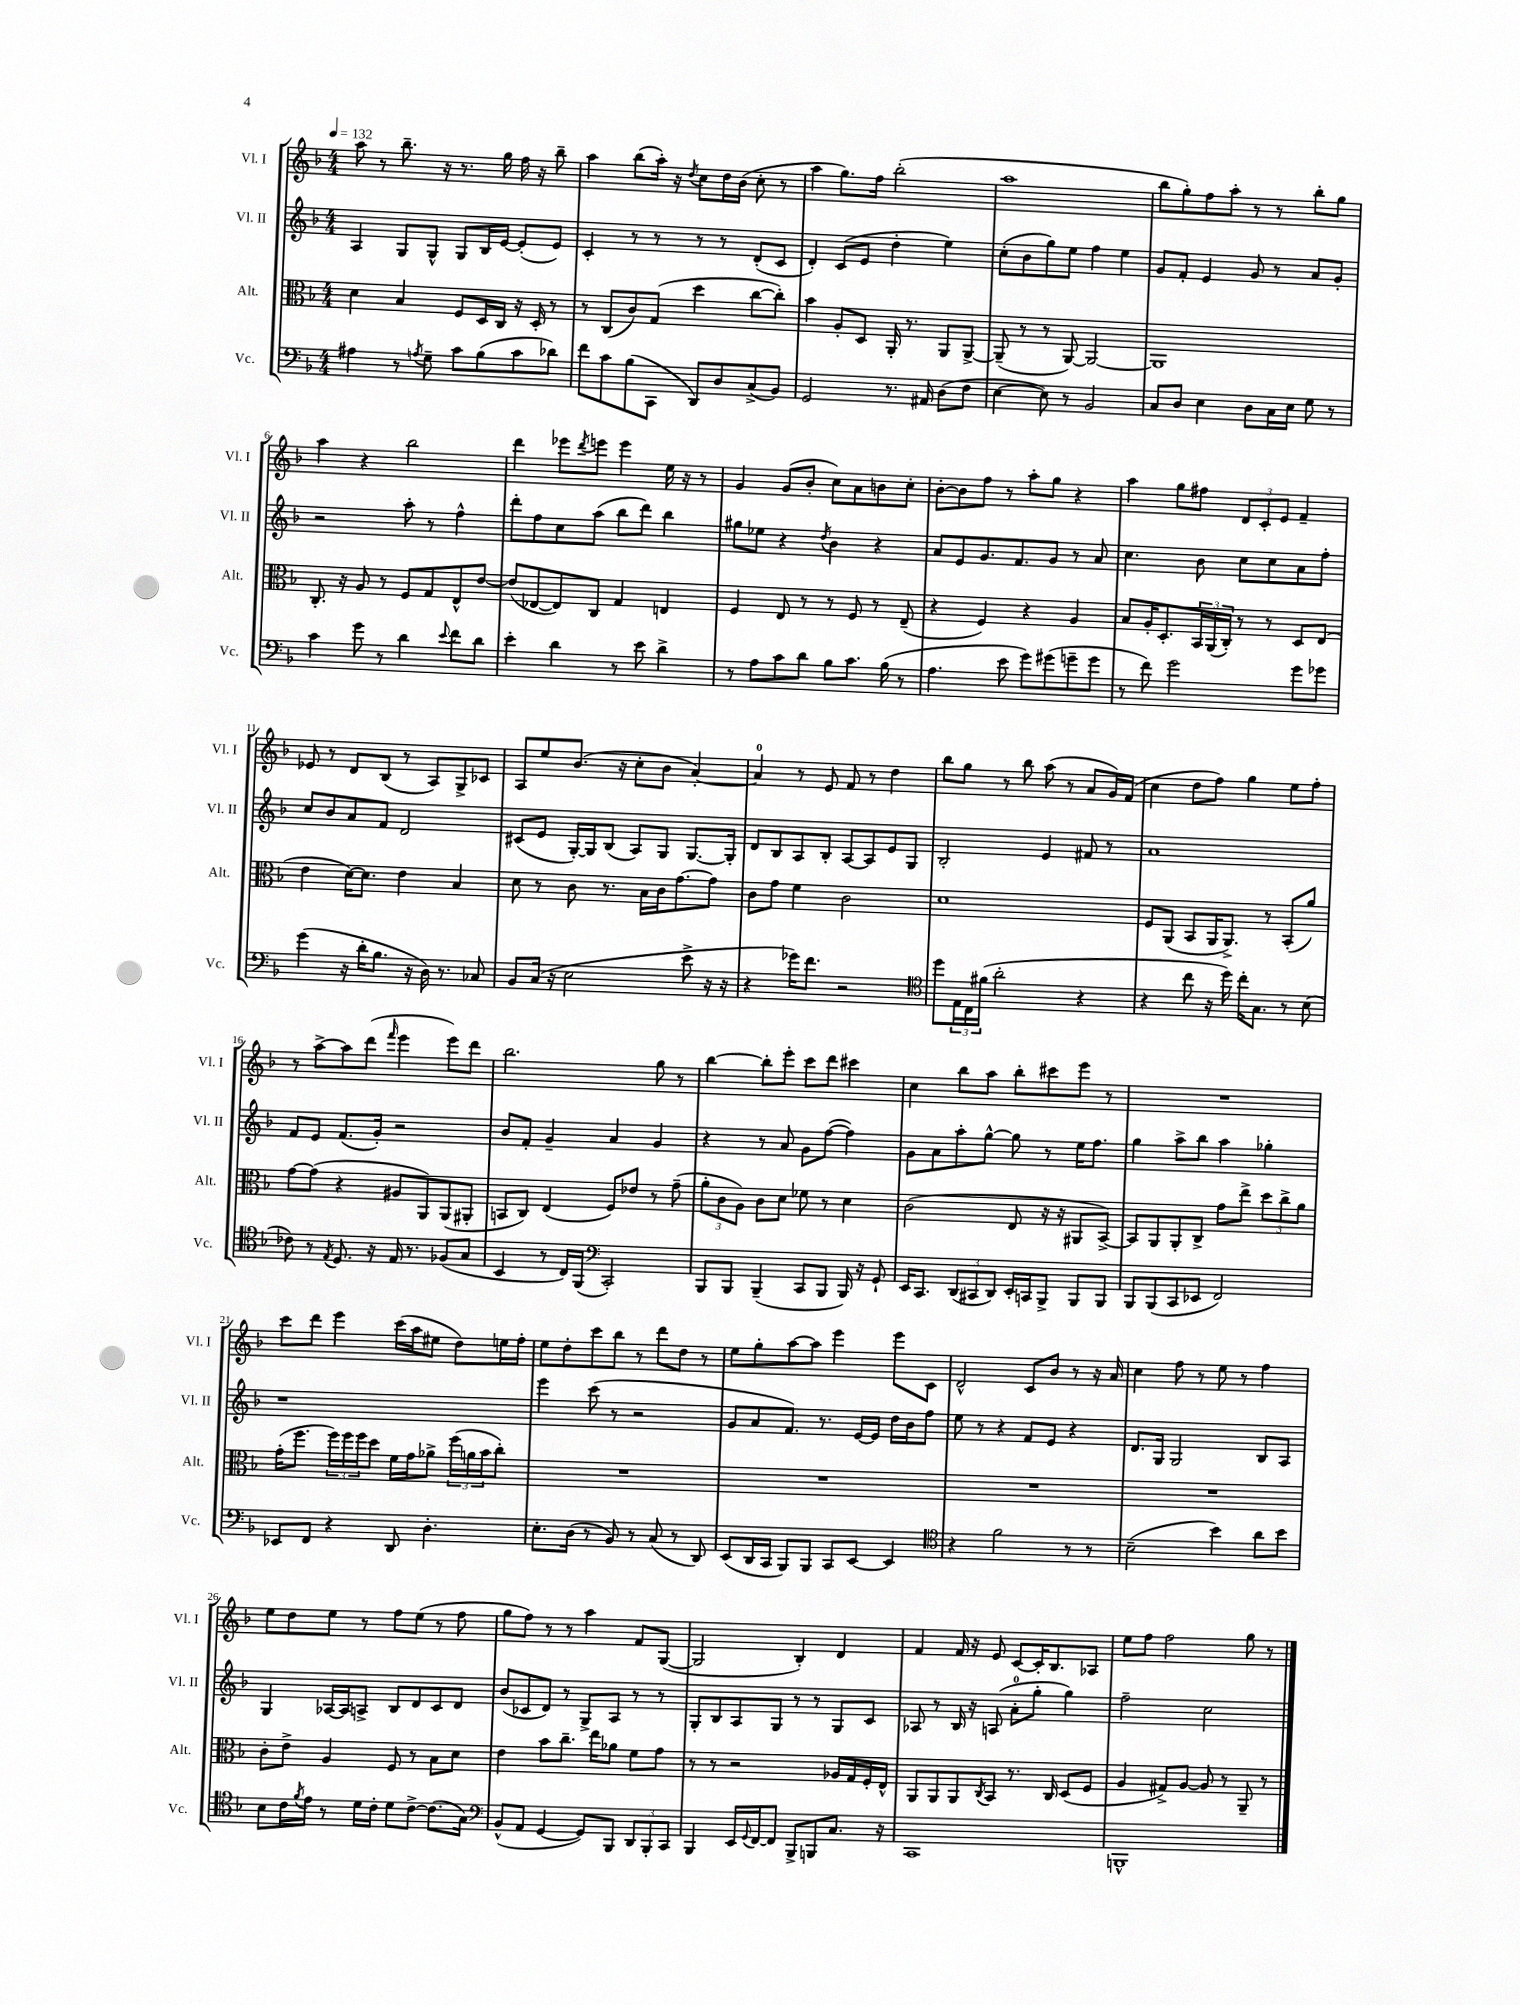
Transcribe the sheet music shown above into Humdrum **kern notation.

**kern	**kern	**kern	**kern
*part4	*part3	*part2	*part1
*staff4	*staff3	*staff2	*staff1
*I"Vc.	*I"Alt.	*I"Vl. II	*I"Vl. I
*I'Vc.	*I'Alt.	*I'Vl. II	*I'Vl. I
*clefF4	*clefC3	*clefG2	*clefG2
*k[b-]	*k[b-]	*k[b-]	*k[b-]
*M4/4	*M4/4	*M4/4	*M4/4
*MM132	*MM132	*MM132	*MM132
=1	=1	=1	=1
4A#X\	4d\	4A/	8aa\
.	.	.	8r
8r	4B-/	8G/L	8.bb-~\
8qAn/	.	.	.
8G~\	.	8G^^/J	.
.	.	.	16r
8c\L	8F/L	8G/L	8.r
(8B-\	16D/L	16B-/L	.
.	16C/JJ	[16e/JJ	16gg\
8c\	16r	(8e'/L]	16ff\
.	16D'/	.	16r
8d-X\J)	8r	8e/J)	8bb-~\
=2	=2	=2	=2
8f\L	8r	4c'/	4aa\
8c\	(8C/L	.	.
(8B-\	8c/)	8r	(8bb-\L
8CC\J	(8G/J	8r	16aa'\Jk)
.	.	.	16r
.	.	.	8qdd/
8DD/L)	4dd\	8r	8cc\L
8D/	.	8r	16dd\L
.	.	.	(16b-\JJ
(8C^/	[8cc\L	(8d'/L	8cc'\
8BB-/J)	8cc'\J])	8c/J	8r
=3	=3	=3	=3
2GG/	4b-\	4d'/)	4aa\
.	8A'/L	(8c/L	8.gg\L)
.	8D/J	8e/J	.
.	.	.	16ff\Jk
8.r	16AA'/	4dd'\	(2bb-'\
.	8.r	.	.
16AA#X/	.	.	.
(8D\L	8AA/L	4ee\)	.
8F\J	[8AA^/J	.	.
=4	=4	=4	=4
[4E\	(8AA~/]	(8cc'\L	1aa
.	8r	8b-\	.
8E\])	8r	8gg\)	.
8r	[8AA/)	8ee\J	.
2BB-/	2AA/_	4ff\	.
.	.	4ee\	.
=5	=5	=5	=5
8C/L	1AA]	8g/L	8bb-\L
8D/J	.	8f'/J	8gg'\)
4E\	.	4e/	8ff\
.	.	.	8aa'\J
8D\L	.	8g/	8r
16C\L	.	8r	8r
16E\JJ	.	.	.
8G\	.	8a/L	8bb-'\L
8r	.	8g'/J	8gg\J
!!LO:LB:g=z
=6	=6	=6	=6
4c\	8.C'/	2r	4aa\
.	16r	.	.
8g\	8A/	.	4r
8r	8r	.	.
4d\	8F/L	8aa'\	2bb-\
.	8G/	8r	.
8qqe/	.	.	.
8f\L	8E^^/	4ff^^\	.
8d\J	[8e/J	.	.
=7	=7	=7	=7
4e'\	(8e/L]	8ddd'\L	4ddd\
.	[8E-X/	8ff\	.
4d\	8E-/])	8cc\	8eee-X\L
.	.	.	8qddd/
.	8C/J	(8aa\J	8eeen\J
8r	4G/	8bb-\L	4eee\
8e\	.	8ddd\J)	.
4d^\	4En/	4bb-\	16ee\
.	.	.	16r
.	.	.	8r
=8	=8	=8	=8
8r	4F/	8gg#X\L	4g/
8A\L	.	8ee-X\J	.
8c\	8E/	4r	(8g/L
8d\J	8r	.	8b-'/J
.	.	8qdd/	.
8B-\L	8r	4b-\	8cc\L)
8.c\J	8F/	.	8a\
.	8r	4r	8bn\
(16B-\	.	.	.
8r	(8E~/	.	8cc'\J
=9	=9	=9	=9
4.A\	4r	8a/L	[8b-'\L
.	.	8e/	8b-\]
.	4F/)	8.g/	8ff\J
8e\	.	.	8r
.	.	8.f/	.
8g\L)	4r	.	8aa'\L
(8g#X\	.	8g/J	8gg\J
8gn~\	4A/	8r	4r
8g\J	.	8a/	.
=10	=10	=10	=10
8r	8B-/L	4.cc\	4aa\
8f\)	16A'/K	.	.
.	8.D'/	.	.
2g\	.	.	8gg\L
.	24BB-/L	8b-\	8ff#X\J
.	(24AA/	.	.
.	24C'/JJ)	.	.
.	8r	8cc\L	12d/L
.	.	.	12c'/
.	8r	8cc\	.
.	.	.	12e/J
8g\L	8D/L	8a\	4f~/
8g-X\J	(8E/J	8ff'\J	.
!!LO:LB:g=z
=11	=11	=11	=11
(4g\	4e\	8cc/L	8e-X/
.	.	8b-/	8r
16r	[16d\KL)	8a/	8d/L
16d'\KL	8.d\J]	.	.
8.B-\J	.	8f/J	(8B-/J
.	4e\	2d/	8r
16r	.	.	.
16D\)	.	.	8A/L)
8.r	.	.	.
.	4B-/	.	8G^/
8C-X/	.	.	8c-X/J
=12	=12	=12	=12
8BB-/L	8d\	(8c#X/L	8A/L
(16C/Jk	8r	8e/J	8ee/
16r	.	.	.
2E\	8c\	[16G'/LL)	(8.b-/J
.	.	16G/J]	.
.	8.r	(8B-/J	.
.	.	.	16r
.	.	8A/L)	8cc'\L
.	16B-\LL	.	.
.	16c\J	8G/J	8b-\J
.	[8.g\	.	.
8e^\	.	[8.G/L	[4a'/)
16r	8g\J]	.	.
16r	.	16G'/Jk]	.
=13	=13	=13	=13
4r	8c\L	8d/L	4a/]
.	8g\J	8B-/	.
16g-X\KL)	4f\	8A/	8r
8.f\J	.	.	.
.	.	8B-'/J	8e/
2r	2c\	[8A/L	8f/
.	.	8A/]	8r
.	.	8e/	4dd\
.	.	8G/J	.
=14	=14	=14	=14
*clefC4	*	*	*
8dd\L	1d	2B-'/	8bb-\L
24E\L	.	.	8gg\J
24C\	.	.	.
(24f#X\JJ	.	.	.
2a'\	.	.	8r
.	.	.	8bb-\
.	.	4e/	(8aa\
.	.	.	8r
4r	.	8f#X/	8a/L
.	.	8r	16g/L)
.	.	.	(16f/JJ
=15	=15	=15	=15
4r	8F/L	1a	4cc\
.	(8AA/J	.	.
8cc\	8BB-/L	.	8dd\L
16r	16AA/K	.	8ff\J)
16dd\)	8.AA^/J)	.	.
16cc'\KL	.	.	4gg\
8.G\J	.	.	.
.	8r	.	.
8r	(8BB-'/L	.	8ee\L
(8B-\	8a/J)	.	8ff'\J
!!LO:LB:g=z
=16	=16	=16	=16
8c-X\)	[8g\L	8f/L	8r
8r	(8g\J]	8e/J	[8aa^\L
8qE/	.	.	.
8.D/	4r	(8.f/L	8aa\]
.	.	.	(8ddd\J
16r	.	16g'/Jk)	.
.	.	.	16qqfff/
16E/	8A#X/L	2r	4eee\
8.r	.	.	.
.	8AA/)	.	.
(8F-X/L	(8AA/	.	8eee\L)
8G/J	8AA#X'/J	.	8ddd\J
=17	=17	=17	=17
4BB-/	8BBn/L	8b-/L	2.bb-\
.	8C/J)	8f'/J	.
8r	(4E/	4g~/	.
16C/LL)	.	.	.
(16FF/JJ	.	.	.
*clefF4	*	*	*
2CC'/)	8F/L)	4a/	.
.	8e-X/J	.	.
.	8r	4g/	8gg\
.	(8g~\	.	8r
=18	=18	=18	=18
8BBB-/L	12a'\L	4r	[4bb-\
.	12c\	.	.
8BBB-/J	.	.	.
.	12A\J)	.	.
(4BBB-~/	8c\L	8r	8bb-'\L]
.	8d\J	8a/	8eee'\J
8CC/L	8f-X\	8g\L	8ccc\L
8BBB-/J	8r	([8ff\J	8ddd\J
16BBB-/)	4d\	4ff\])	4ccc#X\
16r	.	.	.
8GG`/	.	.	.
=19	=19	=19	=19
16EE/KL	(2c\	8g\L	4cc\
8.CC/J	.	.	.
.	.	8a\	.
(12DD/L	.	8aa'\	8bb-\L
12CC#X/	.	.	.
.	.	[8gg^^\J	8aa\J
12DD/J)	.	.	.
16EE'/LL	8E/	8gg\]	8bb-'\L
16CCn/J	.	.	.
8BBB-^/J	16r	8r	8ccc#X\
.	16r	.	.
8BBB-/L	8AA#X/L	16ee\KL	8eee\J
.	.	8.ff\J	.
8BBB-/J	[8BB-^/J)	.	8r
=20	=20	=20	=20
8BBB-/L	8BB-/L]	4gg\	1r
(8BBB-/	8AA/	.	.
8CC/	8AA'/	8aa^\L	.
8EE-X/J	8C^/J	8bb-\J	.
2FF/)	8g\L	4aa\	.
.	8ee^\J	.	.
.	12dd\L	4gg-X'\	.
.	12cc^\	.	.
.	12a\J	.	.
!!LO:LB:g=z
=21	=21	=21	=21
8EE-X/L	(16g'\KL	1r	8ccc\L
.	8.ff\J	.	.
8FF/J	.	.	8ddd\J
4r	24ff\LL)	.	4eee\
.	24ff\	.	.
.	24ff\J	.	.
.	8dd\J	.	.
8DD/	16f\LL	.	(16ccc\LL
.	16g\J	.	16aa\J
4.D'\	8a-X^\J	.	8ee#X\J
.	(24ff\LL	.	8dd\L)
.	24an\	.	.
.	24b-\J	.	.
.	8cc'\J)	.	16een\L
.	.	.	16ff'\JJ
=22	=22	=22	=22
8.E'\L	1r	4eee\	8ee\L
.	.	.	8dd'\
(16D\Jk	.	.	.
8r	.	(8ccc\	8ccc\
8BB-/)	.	8r	8bb-\J
8r	.	2r	8r
(8C/	.	.	8ddd\L
8r	.	.	8dd\J
8DD/)	.	.	8r
=23	=23	=23	=23
(8EE/L	1r	8g/L	8ee\L
16DD/L	.	8a/	8gg'\
16CC/JJ	.	.	.
8BBB-/L)	.	8.f/J)	[8aa\
8BBB-/J	.	.	8aa\J]
.	.	8.r	.
8CC/L	.	.	4eee\
[8EE/J	.	[16e/LL	.
.	.	16e/JJ]	.
4EE/]	.	16dd\LL	8eee\L
.	.	16b-\J	.
.	.	8ff\J	8c\J
=24	=24	=24	=24
*clefC4	*	*	*
4r	1r	8ee\	2d^^/
.	.	8r	.
2f\	.	4r	.
.	.	8f/L	8c/L
.	.	8e/J	8b-/J
8r	.	4r	8r
8r	.	.	16r
.	.	.	16a/
=25	=25	=25	=25
(2B-~\	1r	8.d/L	4cc\
.	.	16G/Jk	.
.	.	2G/	8ff\
.	.	.	8r
4b-\)	.	.	8ee\
.	.	.	8r
8a\L	.	8B-/L	4ff\
8b-\J	.	8A/J	.
!!LO:LB:g=z
=26	=26	=26	=26
8B-\L	8c'\L	4G/	8ee\L
16c\L	8e^\J	.	8dd\
8qf/	.	.	.
16e\JJ	.	.	.
8r	4A/	[16A-X/LL	8ee\J
.	.	16A-/J]	.
16d\LL	.	8An^/J	8r
16c'\JJ	.	.	.
8d\L	8F/	8B-/L	8ff\L
[8c^\J	8r	8d/	(8ee\J
(8.c\L]	8B-\L	8c/	8r
.	8d\J	8d/J	8ff\
16G\Jk)	.	.	.
=27	=27	=27	=27
*clefF4	*	*	*
(8BB-^^/L	4e\	(8b-/L	8gg\L
8AA/J	.	8c-X/	8ff\J)
[4GG/	8b-\L	8d/J)	8r
.	8.cc~\J	8r	8r
8GG/L])	.	8G^/L	4aa\
.	16ee\KL	.	.
8BBB-/J	8a-X\J	8A/J	.
12DD/L	8f\L	8r	8f/L
12BBB-'/	.	.	.
.	8g\J	8r	([8G/J
12CC/J	.	.	.
=28	=28	=28	=28
4BBB-/	8r	8G'/L	2G/]
.	8r	8B-/	.
16EE/LL	2r	8A/	.
8qqGG/	.	.	.
[16FF/J	.	.	.
8FF/J]	.	8G/J	.
8BBB-^/L	.	8r	4B-'/)
8BBBn/	.	8r	.
8.C/J	16A-X/LL	8G/L	4d/
.	16G/	.	.
.	16F'/	8c/J	.
16r	16E^^/JJ	.	.
=29	=29	=29	=29
1CC	8AA/L	8A-X/	4f/
.	8AA/	8r	.
.	8AA/	16B-/	16f/
.	.	16r	16r
.	8qC/	.	.
.	8BB-/J	(8An/	8e/
.	8.r	8a'\L	[8c/L
.	.	8gg'\J	16c'/K]
.	16C/	.	8.B-/
.	(8D/L	4gg\)	.
.	8F/J	.	8A-X/J
=30	=30	=30	=30
1BBBn^^	4A/	2ff~\	8ee\L
.	.	.	8ff\J
.	8G#X^/L)	.	2ff\
.	[8A/J	.	.
.	8A/]	2cc\	.
.	8r	.	.
.	8AA~/	.	8gg\
.	8r	.	8r
==	==	==	==
*-	*-	*-	*-
